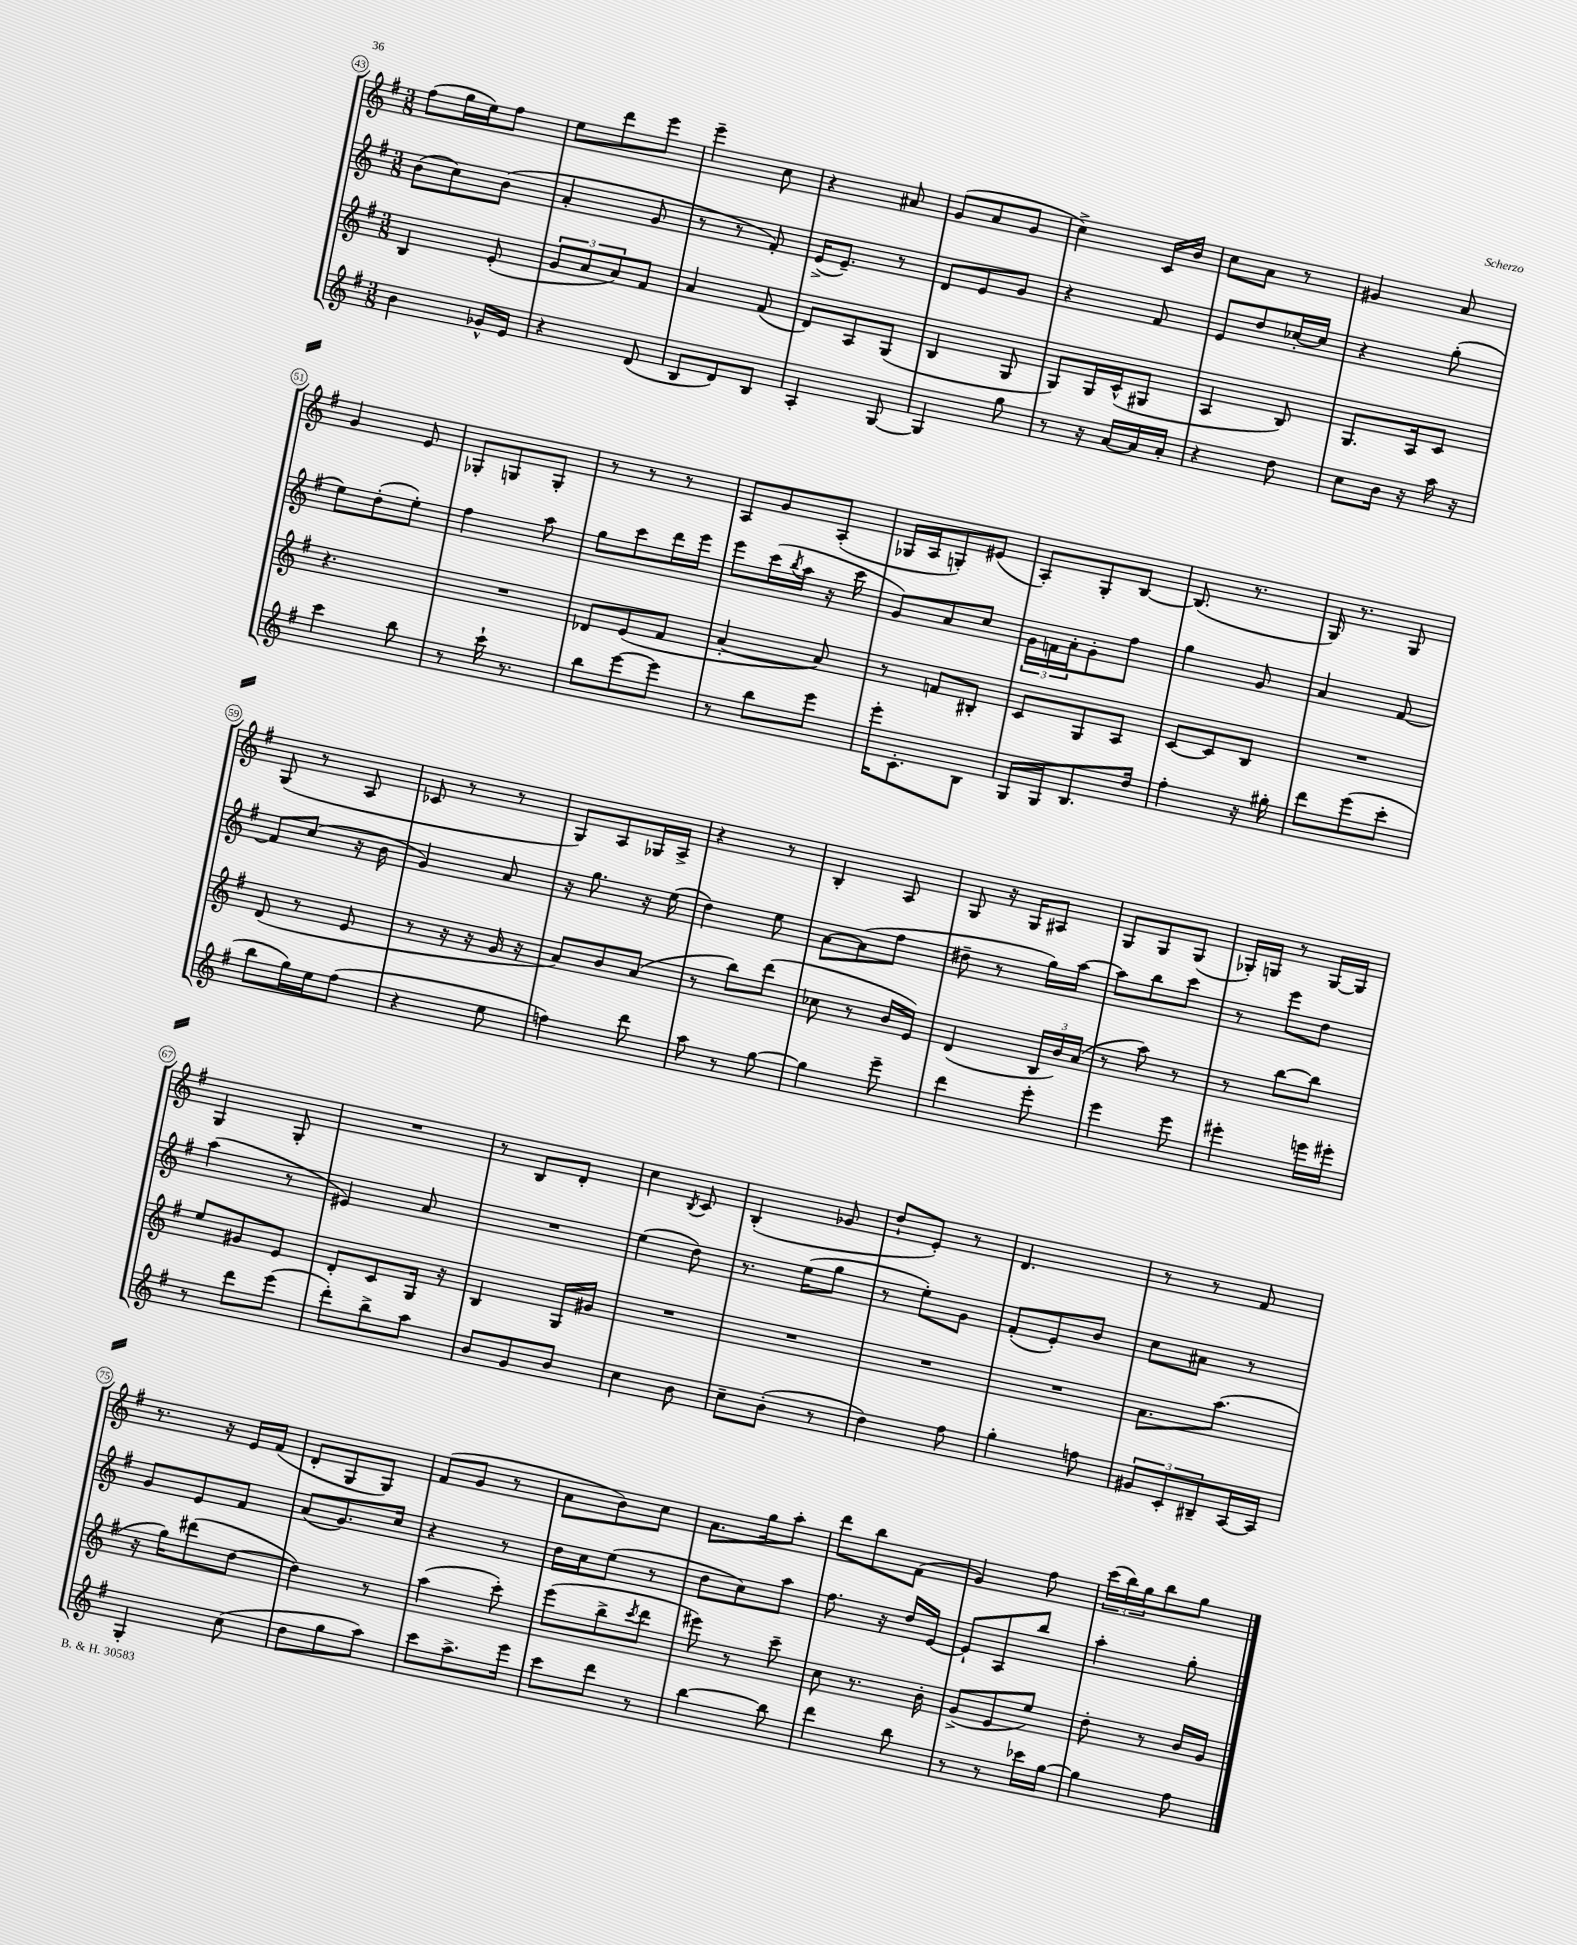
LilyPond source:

<<
\new StaffGroup <<
\new Staff = "s0" {
    \clef treble \key g \major \numericTimeSignature \time 3/8
    fis''8( g''16 e''16) fis''8 |
    e''8 d'''8 e'''8 |
    e'''4-- c''8 |
    r4 ais'8 |
    g'8( a'8 g'8 |
    c''4->) c'16 b'16 |
    c''8 a'8 r8 |
    gis'4 a'8 |
    g'4 e'8 |
    ges8-. g8 g8-. |
    r8 r8 r8 |
    a8 g'8 a8-.( |
    ges16 a16 g8-.) eis'8( |
    a8-.) g8-. b8~ |
    b8.( r8. |
    g16) r8. g8 |
    g8( r8 a8 |
    ces'8 r8 r8 |
    g8) a8 ges16 a16-> |
    r4 r8 |
    b4-. a8 |
    g8 r16 g16 ais8 |
    g8 g8 g8( |
    ges16-.) g16 r8 g16~ g16 |
    g4 g8-. |
    R4. |
    r8 b8 d'8-. |
    c''4 \acciaccatura { b8 } c'8 |
    b4-.( ges'8 |
    d''8-! e'8-.) r8 |
    d'4. |
    r8 r8 fis'8 |
    r8. r16 e'16 fis'16( |
    d'8-. g8 g8) |
    fis'8( g'8 r8 |
    a'8 b'8) c''8 |
    a'8. g''16 a''8-. |
    d'''8 b''8 fis'8( |
    g'4) fis''8 |
    \tuplet 3/2 { c'''16( b''16) g''16 } b''8 g''8 \bar "|." |
}
\new Staff = "s1" {
    \clef treble \key g \major \numericTimeSignature \time 3/8
    b'8( c''8) b'8( |
    a'4-. g'8 |
    r8 r8 fis'8-.) |
    e'16->( e'8.--) r8 |
    d'8 e'8 g'8 |
    r4 fis'8 |
    e'8 d''8 ces''16~-. ces''16 |
    r4 g''8-.( |
    e''8) d''8-.( e''8-.) |
    fis''4 a''8 |
    g''8 c'''8 d'''16 e'''16 |
    e'''8 c'''16( \acciaccatura { b''8 } a''16 r16 c'''16 |
    g'8) a'8 c''8 |
    \tuplet 3/2 { g'16 f'16 a'16-. } g'8-. fis''8 |
    g''4 g'8 |
    a'4 fis'8~ |
    fis'8 c''8( r16 b'16 |
    g'4) a'8 |
    r16 g''8. r16 e''16( |
    d''4) e''8 |
    a'8~ a'8( fis''8 |
    dis''8-- r8 g''16) a''16~ |
    a''8 b''8 c'''8 |
    r8 e'''8 d''8 |
    a''4( r8 |
    eis'4) a'8 |
    R4. |
    e''4( d''8) |
    r8. e''16( g''8 |
    r8 e''8-.) g'8 |
    fis'8-.( e'8-.) b'8 |
    c''8 ais'8 r8 |
    g'8 e'8 fis'8 |
    a'8( g'8.) c''16 |
    r4 r8 |
    d''16 c''16 e''8( r8 |
    d''8 c''8) a''8 |
    fis''8. r16 d''16 e'16~ |
    e'8-! a8 b''8 |
    a''4-. g''8-. \bar "|." |
}
\new Staff = "s2" {
    \clef treble \key g \major \numericTimeSignature \time 3/8
    b4 e'8-.( |
    \tuplet 3/2 { g'8 a'8 a'8) } fis'8 |
    a'4 fis'8( |
    d'8) a8 g8( |
    b4 g8 |
    g8) g16 c'16-^( gis8 |
    a4 b8) |
    g8. a16 c'8 |
    r4. |
    R4. |
    des'8 e'8( fis'8 |
    a'4~-. a'8) |
    r8 f'8 bis8-. |
    c'8 g8 a8 |
    c'8~ c'8 b8 |
    R4. |
    d'8( r8 e'8 |
    r8 r16 r16 g'16 r16 |
    a'8) b'8 a'8( |
    r8 b''8) d'''8( |
    ces''8 r8 b'16 e'16) |
    d'4( \tuplet 3/2 { b16 b'16) a'16( } |
    r8 a''8) r8 |
    r8 b''8~ b''8 |
    e''8 gis'8 e'8 |
    d'8-. c'8 g16 r16 |
    b4 g16 gis'16 |
    R4. |
    R4. |
    R4. |
    R4. |
    a'8. a''8.( |
    r16 g''16) dis'''8( d''8~ |
    d''4) r8 |
    a''4( c'''8-.) |
    e'''8( b''8-> \acciaccatura { c'''8 } d'''8 |
    eis'''8) r8 c'''8-- |
    c''8 r8. b'16-. |
    g'8->( e'8 e''8) |
    d''8-. r8 b'16 g'16 \bar "|." |
}
\new Staff = "s3" {
    \clef treble \key g \major \numericTimeSignature \time 3/8
    b'4 ges'16-^ e'16 |
    r4 d'8( |
    b8 d'8) b8 |
    a4-. g8~ |
    g4 g''8 |
    r8 r16 a'16~ a'16 a'16-. |
    r4 d''8 |
    c''8 b'16 r16 a''16 r16 |
    c'''4 b''8 |
    r8 c'''16-! r8. |
    b''8 e'''8~ e'''8 |
    r8 b''8 e'''8 |
    e'''16-. c'8.-. b8 |
    g16 g16 b8. d''16 |
    fis''4-. r16 gis''16-. |
    d'''8 e'''8( c'''8-. |
    b''8 g''16) e''16 fis''8( |
    r4 e''8 |
    f''4) d'''8 |
    a''8 r8 g''8~ |
    g''4 e'''8-- |
    d'''4 e'''8-. |
    e'''4 e'''8 |
    eis'''4-. e'''16 eis'''16-. |
    r8 d'''8 e'''8( |
    d'''8-.) b''8-> a''8 |
    b'8 g'8 b'8 |
    c''4 b'8 |
    c''8-- b'8-.( r8 |
    d''4) fis''8 |
    g''4-. f''8 |
    \tuplet 3/2 { gis'8 c'8-. bis8-- } a16~ a16 |
    g4-. c''8( |
    d''8 g''8 a''8) |
    c'''8 a''8.-> e'''16 |
    c'''8 d'''8 r8 |
    b''4~ b''8 |
    d'''4 b''8 |
    r8 r8 ces'''16 g''16~ |
    g''4 fis''8 \bar "|." |
}
>>
>>
\layout { \context { \Score currentBarNumber = #43 \override BarNumber.stencil = #(make-stencil-circler 0.1 0.3 ly:text-interface::print) } }
